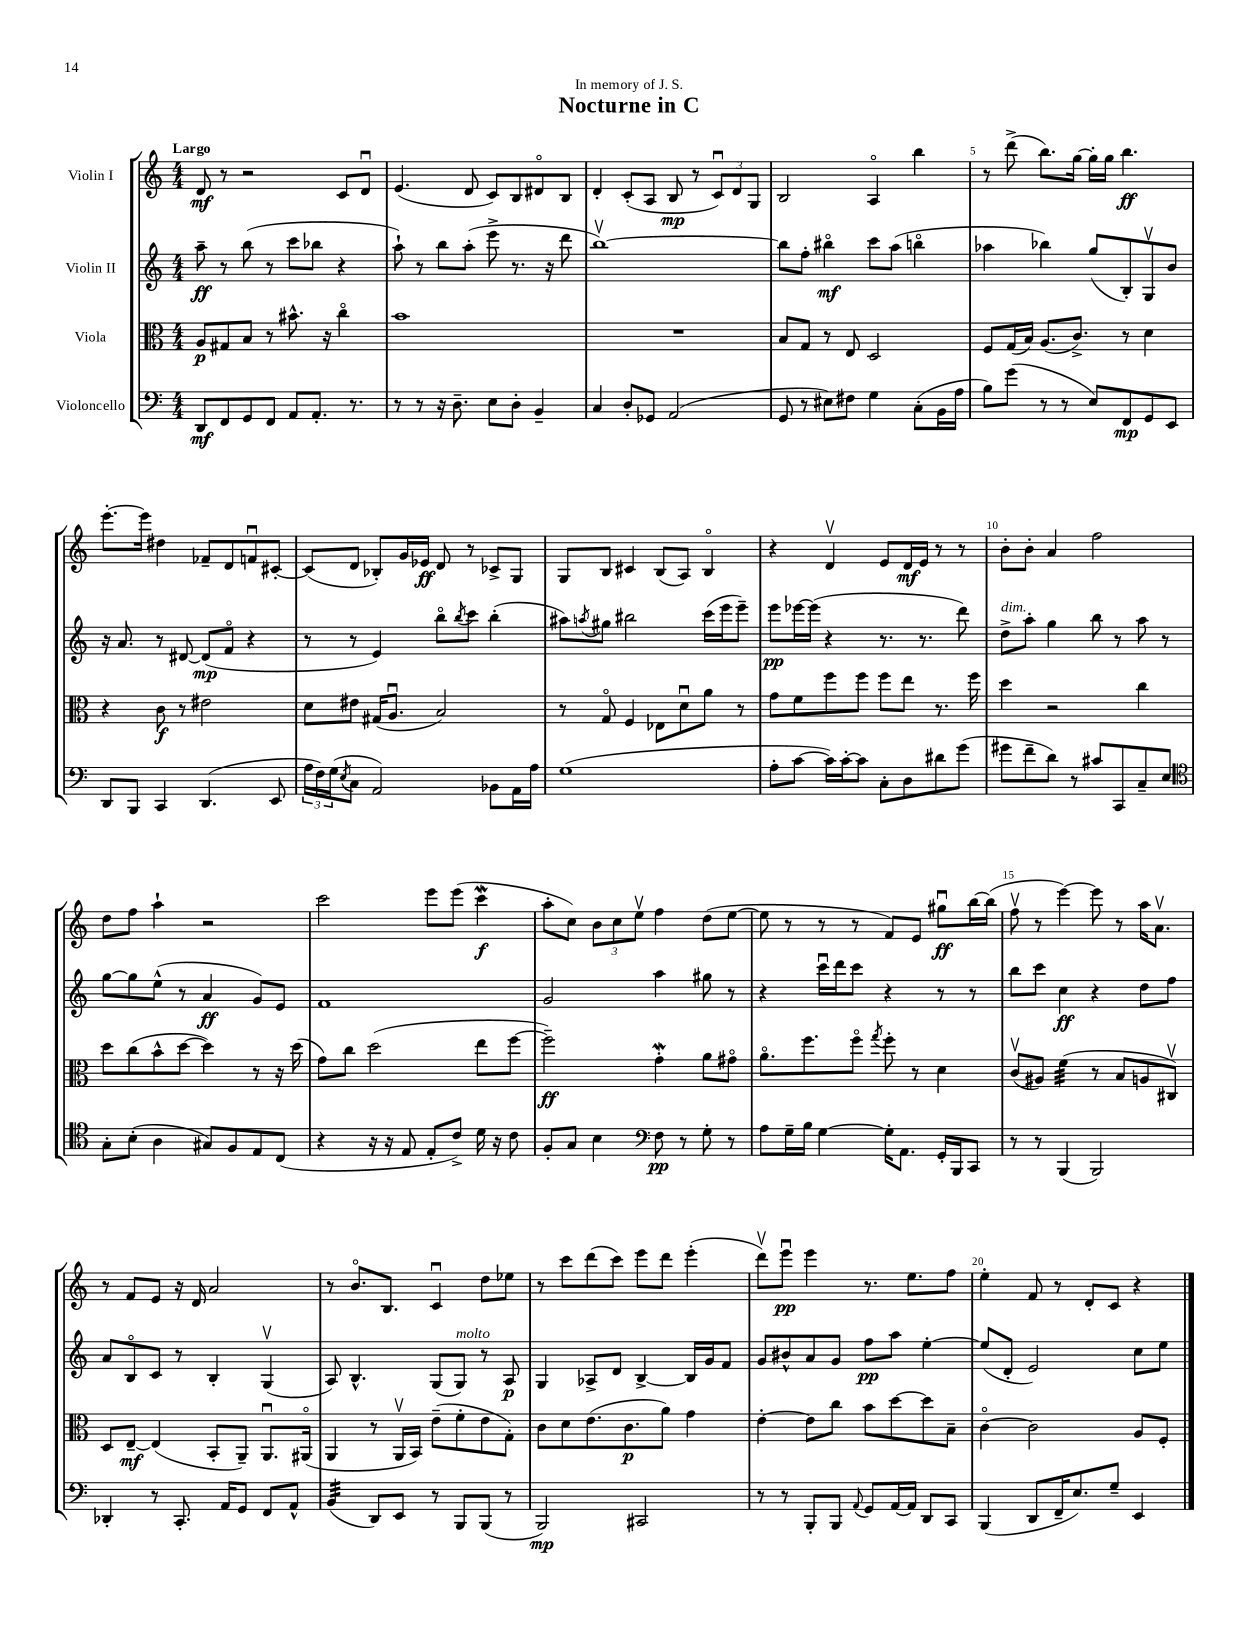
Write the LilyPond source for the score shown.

\header { title = "Nocturne in C" dedication = "In memory of J. S." }
<<
\new StaffGroup <<
\new Staff = "s0" \with { instrumentName = "Violin I" } {
    \clef treble \key c \major \numericTimeSignature \time 4/4 \tempo "Largo"
    d'8\mf r8 r2 c'8 d'8\downbow |
    e'4.( d'8 c'8) b8 dis'8\flageolet b8 |
    d'4-. c'8-.( a8 b8\mp r8 \tuplet 3/2 { c'8\downbow) d'8 g8 } |
    b2 a4\flageolet b''4 |
    r8 d'''8->( b''8.) g''16~ g''16-. g''16 b''4.\ff |
    e'''8.~-. e'''16 dis''4 fes'8-- d'8 f'8\downbow cis'8~-. |
    cis'8( d'8 bes8-.) g'16 ees'16\ff d'8 r8 ces'8-> g8 |
    g8 b8 cis'4 b8( a8) b4\flageolet |
    r4 d'4\upbow e'8 d'16\mf e'16 r8 r8 |
    b'8-. b'8-. a'4 f''2 |
    d''8 f''8 a''4-! r2 |
    c'''2 e'''8 e'''8( c'''4\mordent\f |
    a''8-. c''8) \tuplet 3/2 { b'8 c''8 e''8\upbow } f''4 d''8( e''8~ |
    e''8 r8 r8 r8 f'8) e'8 gis''8\downbow\ff b''16~ b''16( |
    f''8\upbow r8 e'''4~) e'''8 r8 a''16 a'8.\upbow |
    r8 f'8 e'8 r16 d'16 a'2 |
    r8 b'8.\flageolet b8. c'4\downbow d''8 ees''8 |
    r8 c'''8 d'''8( c'''8) e'''8 d'''8 e'''4-.( |
    d'''8\upbow) e'''8\downbow\pp e'''4 r8. e''8. f''8 |
    e''4-. f'8 r8 d'8-. c'8 r4 \bar "|." |
}
\new Staff = "s1" \with { instrumentName = "Violin II" } {
    \clef treble \key c \major \numericTimeSignature \time 4/4
    a''8--\ff r8 b''8( r8 c'''8 bes''8 r4 |
    a''8-!) r8 b''8 a''8-.( e'''8-> r8. r16 d'''8 |
    b''1~\upbow) |
    b''8 f''8-. bis''4\flageolet\mf c'''8 a''8( b''4\flageolet |
    aes''4 bes''4) g''8( b8-.) g8\upbow b'8 |
    r16 a'8. r8 dis'8~ dis'8\mp( f'8\flageolet r4 |
    r8 r8 e'4) b''8\flageolet \acciaccatura { b''8 } c'''8 b''4-.( |
    ais''8) \acciaccatura { a''8 } gis''8 bis''2 c'''16( e'''16 e'''8--) |
    e'''8\pp ees'''16~ ees'''16( r4 r8. r8. d'''8) |
    d''8->^\markup { \italic "dim." } a''8-. g''4 b''8 r8 a''8 r8 |
    g''8~ g''8 e''8-^( r8 a'4\ff g'8) e'8 |
    f'1 |
    g'2 a''4 gis''8 r8 |
    r4 c'''16\downbow d'''16 c'''8 r4 r8 r8 |
    b''8 c'''8 c''4\ff r4 d''8 f''8 |
    a'8 b8\flageolet c'8 r8 b4-. g4\upbow( |
    a8) b4.-^ g8( g8^\markup { \italic "molto" }) r8 a8\p |
    g4 aes8-> d'8 b4~-> b16 g'16 f'8 |
    g'8 bis'8-^ a'8 g'8 f''8\pp a''8 e''4~-. |
    e''8( d'8-. e'2) c''8 e''8 \bar "|." |
}
\new Staff = "s2" \with { instrumentName = "Viola" } {
    \clef alto \key c \major \numericTimeSignature \time 4/4
    a8\p gis8 b8 r8 bis'8.-^ r16 c''4\flageolet |
    b'1 |
    R1 |
    b8 g8 r8 e8 d2 |
    f8 g16( b16) a8.( c'8.->) r8 d'4 |
    r4 c'8\f r8 eis'2 |
    d'8 eis'8 gis16( a8.\downbow b2) |
    r8 g8\flageolet f4 ees8 d'8\downbow a'8 r8 |
    g'8 f'8 f''8 f''8 f''8 e''8 r8. f''16 |
    d''4 r2 c''4 |
    d''8 c''8( b'8-^ d''8~ d''4) r8 r16 d''16( |
    g'8) c''8 d''2( e''8 f''8~ |
    f''2--\ff) g'4-.\mordent a'8 gis'8\flageolet |
    a'8.\flageolet f''8. f''8\flageolet \acciaccatura { g''8 } f''8-. r8 d'4 |
    c'8\upbow( ais8) f'4:32( r8 b8 a8 cis8\upbow) |
    d8 e8~--\mf e4( b,8-. a,8--) a,8.\downbow ais,16\flageolet( |
    a,4 r8 a,16\upbow b,16) e'8--( f'8-. e'8 g8-.) |
    c'8 d'8 e'8.( c'8.\p a'8) g'4 |
    e'4~-. e'8 c''8 b'8 d''8~ d''8 b8-- |
    c'4~\flageolet c'2 a8 f8-. \bar "|." |
}
\new Staff = "s3" \with { instrumentName = "Violoncello" } {
    \clef bass \key c \major \numericTimeSignature \time 4/4
    d,8\mf f,8 g,8 f,8 a,8 a,8.-. r8. |
    r8 r8 r16 d8.-- e8 d8-. b,4-- |
    c4 d8-. ges,8 a,2( |
    g,8 r8 eis8) fis8 g4 c8-.( b,16 a16 |
    b8) g'8( r8 r8 e8) f,8\mp g,8 e,8 |
    d,8 b,,8 c,4 d,4.( e,8 |
    \tuplet 3/2 { a16 f16) g16( } \acciaccatura { e8 } c8 a,2) bes,8 a,16 a16 |
    g1( |
    a8-. c'8~ c'16) c'16~-. c'8 c8-. d8 dis'8 g'8( |
    gis'8 f'8-- d'8) r8 cis'8 c,8 c8-- e8 |
    \clef tenor g8-. b8-.( a4 gis8) f8 e8 c8( |
    r4 r16 r16 e8 e8-. c'8->) d'16 r16 c'8 |
    f8-. g8 b4 \clef bass f8\pp r8 g8-. r8 |
    a8 g16-- b16 g4~ g16-. a,8. g,16-. b,,16 c,8 |
    r8 r8 b,,4( b,,2) |
    des,4-. r8 c,8.-. a,16 g,8 f,8 a,8-^ |
    b,4:32( d,8) e,8 r8 b,,8 b,,8( r8 |
    b,,2\mp) cis,2 |
    r8 r8 b,,8-. b,,8 \appoggiatura { a,8 } g,8 a,16~ a,16 d,8 c,8 |
    b,,4( d,8 f,16-- e8.) g8-- e,4 \bar "|." |
}
>>
>>
\layout { \context { \Score \override BarNumber.break-visibility = ##(#f #t #t) barNumberVisibility = #(every-nth-bar-number-visible 5) } }
